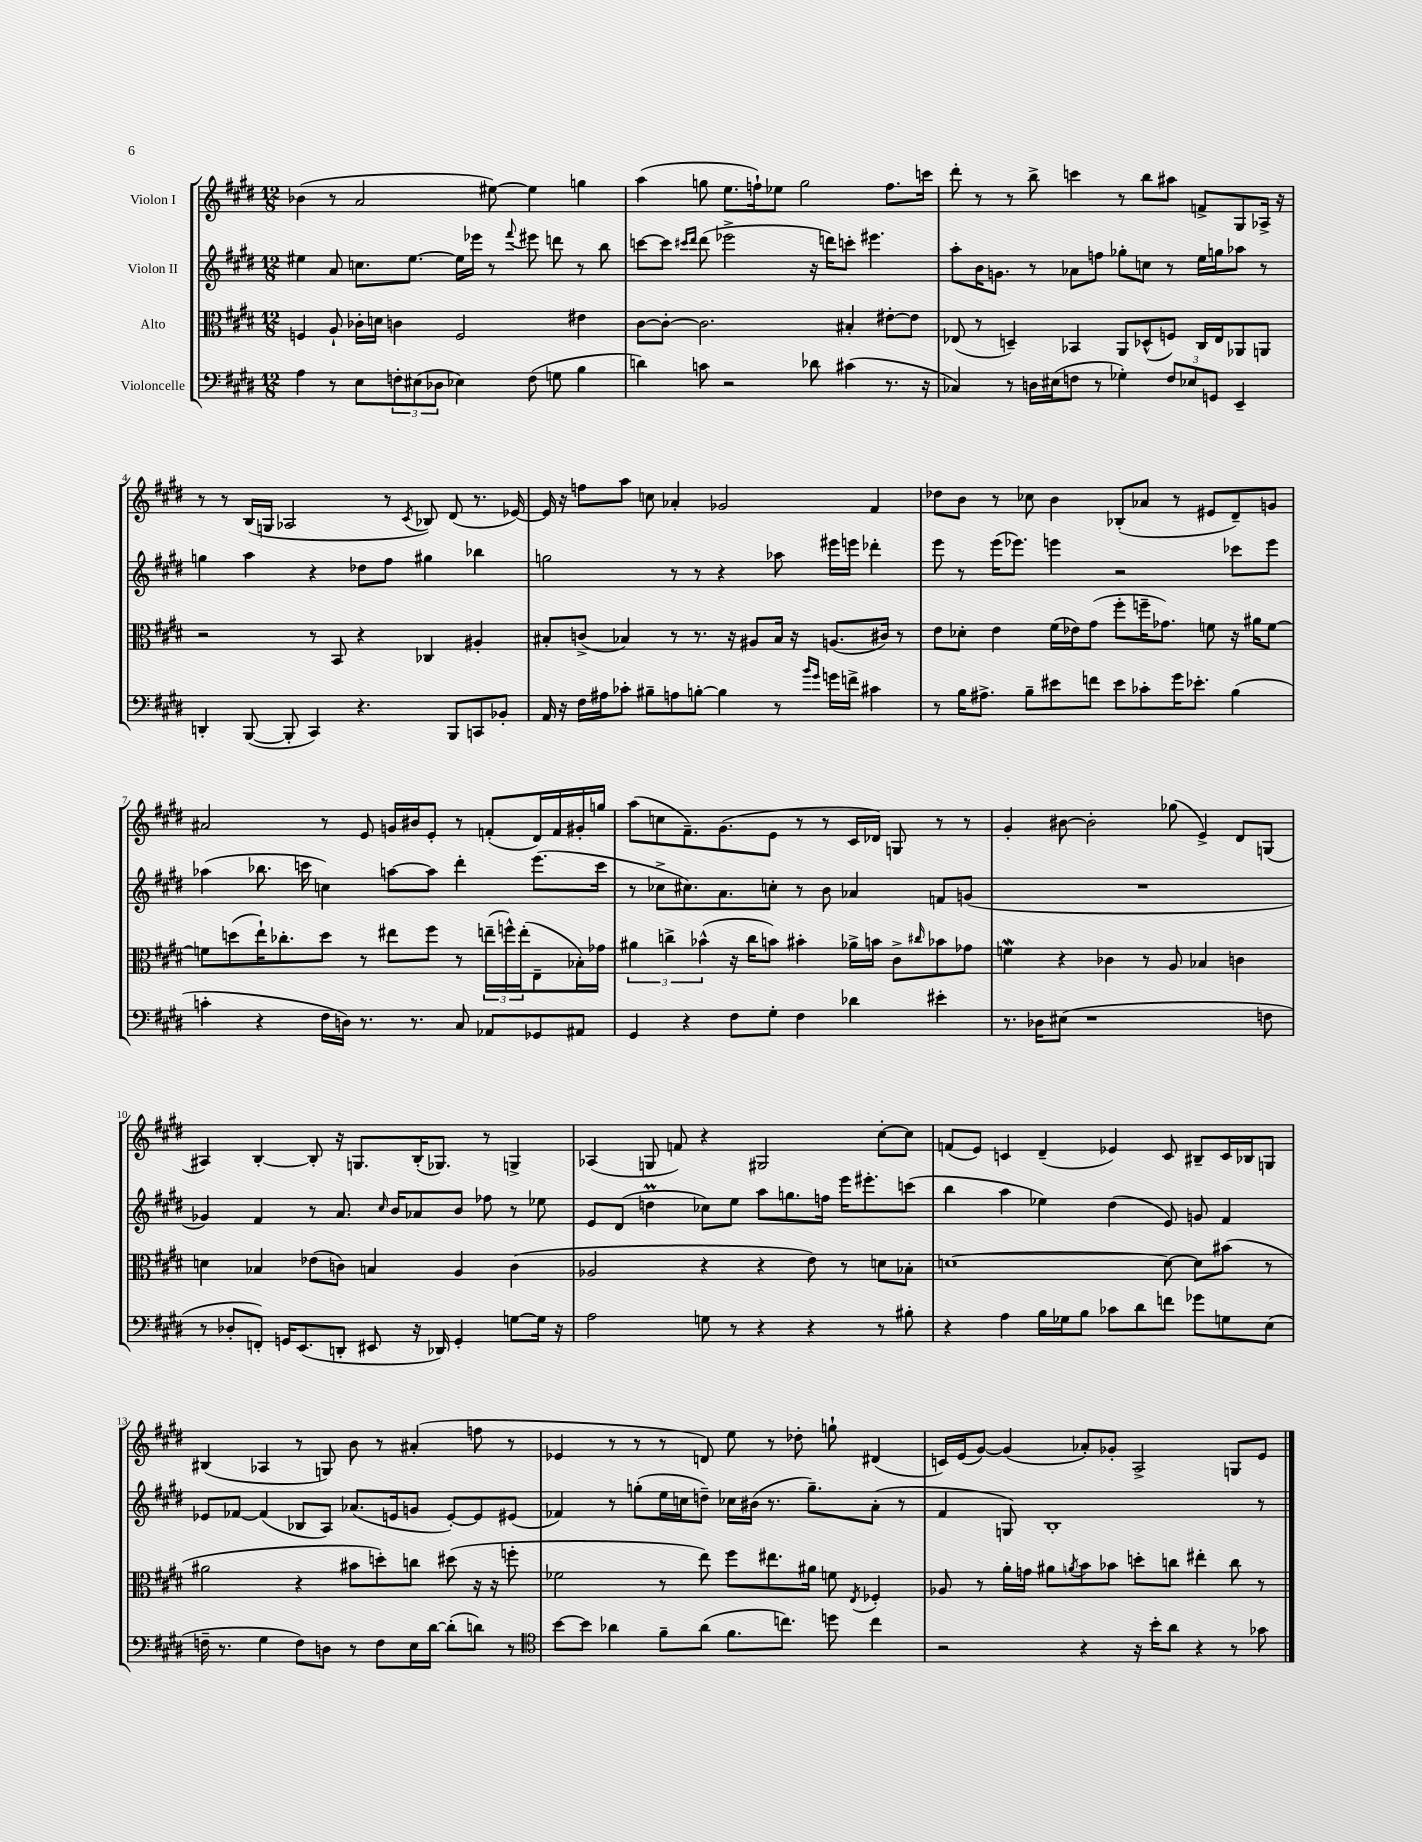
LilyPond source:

<<
\new StaffGroup <<
\new Staff = "s0" \with { instrumentName = "Violon I" } {
    \clef treble \key e \major \numericTimeSignature \time 12/8
    bes'4( r8 a'2 eis''8~) eis''4 g''4 |
    a''4( g''8 e''8. f''16-!) ees''8 g''2 f''8. c'''16 |
    dis'''8-. r8 r8 b''8-> c'''4 r8 b''8 ais''8 f'8-> gis8 aes16-> r16 |
    r8 r8 b16( g16 aes2 r8 \acciaccatura { cis'8 } bes8) dis'8( r8. ees'16~) |
    ees'16 r16 f''8 a''8 c''8 aes'4-. ges'2 fis'4 |
    des''8 b'8 r8 ces''8 b'4 bes8-.( aes'8 r8 eis'8 dis'8--) g'8 |
    ais'2 r8 e'8 g'16 bis'16 e'8-. r8 f'8-.( dis'16) f'16 gis'16-. g''16 |
    a''8( c''8 fis'8.--) gis'8.( e'8 r8 r8 cis'16 des'16) g8 r8 r8 |
    gis'4-. bis'8~ bis'2-. ges''8( e'4->) dis'8 g8( |
    ais4) b4~-. b8-. r16 g8. b16-.( ges8.) r8 g4-> |
    aes4( g8 f'8) r4 gis2 cis''8~-. cis''8 |
    f'8( e'8) c'4 dis'4--( ees'4) c'8 bis8-- c'16 bes16 g8 |
    bis4( aes4 r8 g8) b'8 r8 ais'4-.( f''8 r8 |
    ees'4 r8 r8 r8 d'8) e''8 r8 des''8-. g''8-! dis'4( |
    c'16) e'16( gis'8~) gis'4( aes'8-.) ges'8-. a2-> g8 e'8 \bar "|." |
}
\new Staff = "s1" \with { instrumentName = "Violon II" } {
    \clef treble \key e \major \numericTimeSignature \time 12/8
    eis''4 a'8 c''8. eis''8.~ eis''16 ees'''16 r8 \appoggiatura { fis'''8 } eis'''8 d'''8 r8 b''8 |
    c'''8~ c'''8 \grace { cis'''16 dis'''16 } dis'''8( ees'''2-> r16 d'''16) c'''8-. eis'''4. |
    a''8-. b'16 g'8. r8 aes'8 f''8 ges''8-. c''8 r8 e''16 g''16 aes''8 r8 |
    g''4 a''4 r4 des''8 fis''8 gis''4 bes''4 |
    g''2 r8 r8 r4 aes''8 eis'''16 e'''16 des'''4-. |
    e'''8 r8 e'''16( ees'''8.) e'''4 r2 ces'''8 e'''8 |
    aes''4( bes''8. c'''16 c''4) a''8~ a''8 dis'''4-. e'''8.( c'''16 |
    r8 ces''8-> cis''8.) a'8. c''8-. r8 b'8 aes'4 f'8 g'8( |
    R1. |
    ges'4) fis'4 r8 a'8. \grace { cis''16 } b'16 aes'8 b'8 fes''8 r8 ees''8 |
    e'8 dis'8( d''4\prall ces''8) e''8 a''8 g''8. f''16 e'''16 eis'''8.-. c'''8( |
    b''4 a''4 ees''4) dis''4( e'8) g'8 fis'4 |
    ees'8 fes'8~ fes'4( bes8 a8) aes'8.( e'16 g'8 e'8~-.) e'8 eis'8( |
    fes'4) r8 g''8-.( e''16 c''16 d''8--) ces''16 bis'16( r8. g''8.--) a'8-.( r8 |
    fis'4 g8) b1-. r8 \bar "|." |
}
\new Staff = "s2" \with { instrumentName = "Alto" } {
    \clef alto \key e \major \numericTimeSignature \time 12/8
    f4 a8-! ces'16-. d'16 c'4 f2 eis'4 |
    cis'8~ cis'8~-. cis'2. bis4-. eis'8~-. eis'8 |
    ees8( r8 d4--) bes,4 a,8 des8-^( f8) cis16 ees16 aes,8 a,8 |
    r2 r8 b,8 r4 ces4 ais4-. |
    bis8-. c'8->( bes4) r8 r8. r16 ais8 bes16 r16 a8.( cis'16) r8 |
    e'8 des'8-. e'4 fis'16( ees'16) gis'8( fis''8-. f''16-- ges'8.) f'8 r16 ais'16 f'8~ |
    f'8 d''8( e''16-!) ces''8.-. d''8 r8 eis''8 fis''8 r8 \tuplet 3/2 { e''16--( f''16-^) e''16-.( } e8-- bes16-.) ges'16 |
    \tuplet 3/2 { ais'4 c''4-> bes'4-^( } r16 c''16 b'8) bis'4-. aes'16-> b'16 cis'8-> \grace { cis''16 } bes'8 ges'8 |
    f'4\mordent r4 ces'4 r8 a8 bes4 c'4 |
    d'4 bes4 ees'8( c'8) b4 a4 c'4( |
    aes2 r4 r4 e'8) r8 d'8 bes8-. |
    d'1~ d'8~ d'8 bis'8( r8 |
    ais'2 r4 bis'8 d''8-.) c''8 dis''8( r16 r16 f''8-. |
    fes'2 r8 e''8) fis''8 eis''8. ais'16 f'8 \acciaccatura { e8 } fes4-. |
    aes8 r8 a'16-. g'16 ais'8 \acciaccatura { a'8 } b'8 bes'8 d''8-. c''8 eis''4-. c''8 r8 \bar "|." |
}
\new Staff = "s3" \with { instrumentName = "Violoncelle" } {
    \clef bass \key e \major \numericTimeSignature \time 12/8
    a4 r8 e8 \tuplet 3/2 { f8-. eis8( des8 } ees4) f8( g8 b4 |
    d'4) c'8 r2 des'8 cis'4( r8. r16 |
    ces4) r8 d16 eis16( f8 r8 ges4-.) \tuplet 3/2 { f8 ees8 g,8 } e,4-- |
    d,4-. b,,8~( b,,8-. cis,4) r4. b,,8 c,8 bes,8-. |
    a,16 r16 fis16 ais16 ces'8-. bis8-- a8 b8~-. b4 r8 \grace { b'16 gis'16 } g'16 f'16-> cis'4 |
    r8 b16 ais8.-> b8-- eis'8 f'8 eis'8 ces'8-. gis'16 ees'8.-. b4( |
    c'4-. r4 fis16 d16) r8. r8. cis8 aes,8 ges,8 ais,8 |
    gis,4 r4 fis8 gis8-. fis4 des'4 eis'4-. |
    r8. des16 eis8( r1 f8 |
    r8 des8-. f,8-.) g,16 e,8.( d,8-. eis,8 r16 des,16) g,4-. g8~ g16 r16 |
    a2 g8 r8 r4 r4 r8 bis8-. |
    r4 a4 b16 ges16 b8 ces'8 dis'8 f'8 ges'8 g8 e8( |
    f16-- r8. gis4 f8) d8 r8 f8 e16 dis'16~ dis'8-.( d'8) r8 |
    \clef tenor b'8~ b'8 aes'4 fis'8-- aes'8( fis'8. c''8.) d''8 c''4 |
    r2 r4 r16 b'16-. a'8 r4 r8 ges'8 \bar "|." |
}
>>
>>
